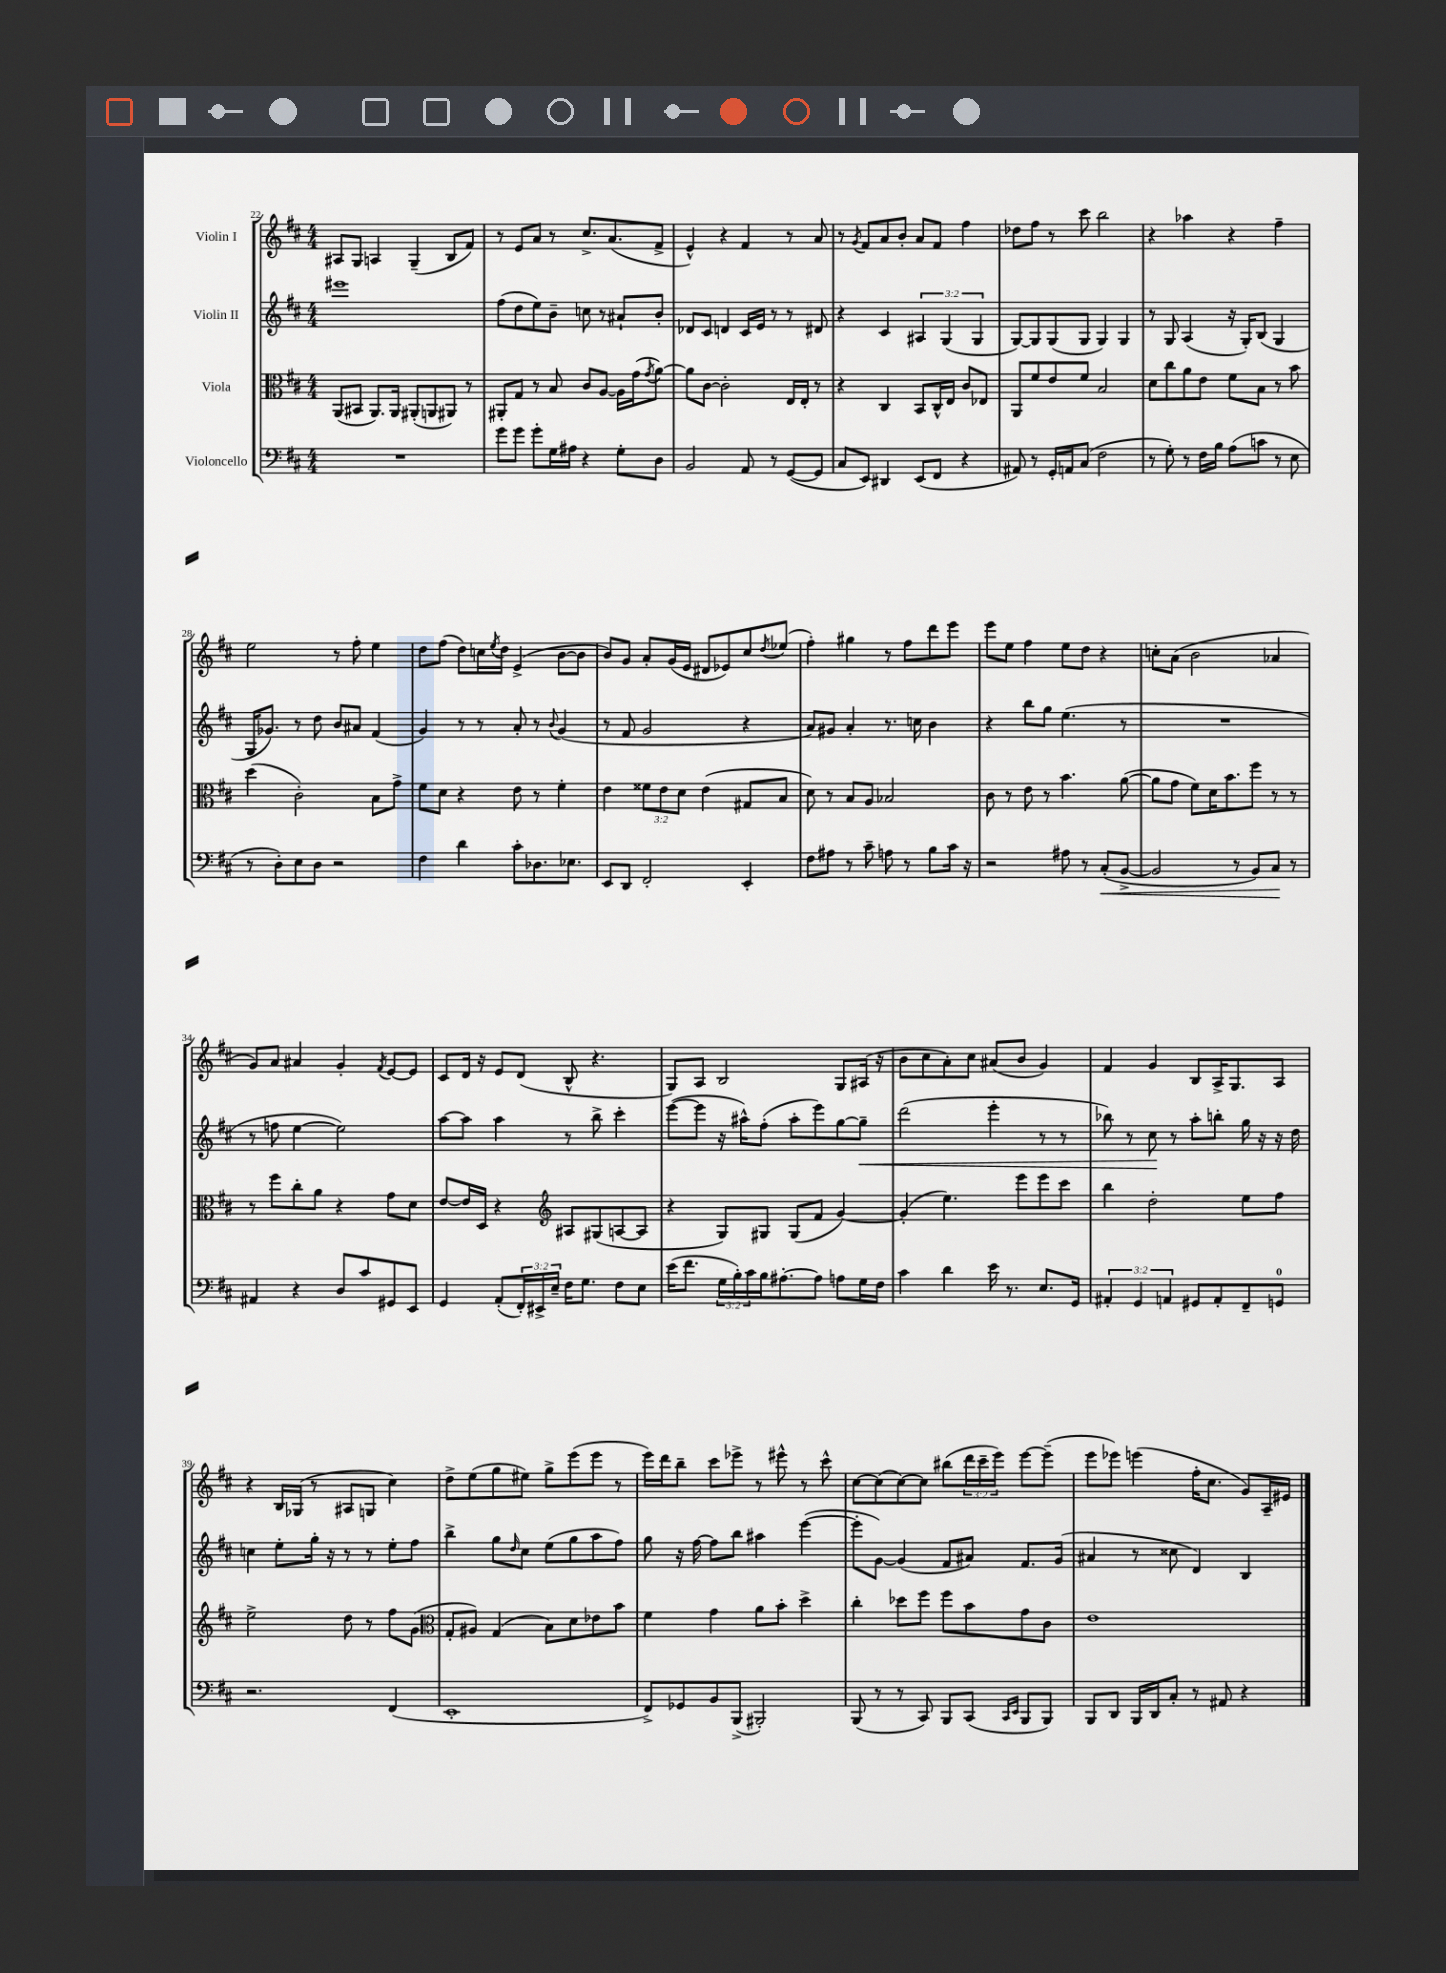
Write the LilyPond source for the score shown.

<<
\new StaffGroup <<
\new Staff = "s0" \with { instrumentName = "Violin I" } {
    \clef treble \key d \major \numericTimeSignature \time 4/4 \override Staff.TupletNumber.text = #tuplet-number::calc-fraction-text
    ais8 g8 a4 g4--( b8 fis'8) |
    r8 e'8 a'8 r8 cis''8.-> a'8.( fis'8-> |
    e'4-^) r4 fis'4 r8 a'8 |
    r8 \acciaccatura { g'8 } fis'8 a'8 b'8-. a'8 fis'8 fis''4 |
    des''8 fis''8 r8 cis'''8 b''2 |
    r4 aes''4 r4 fis''4-- |
    e''2 r8 fis''8-. e''4 |
    d''8 fis''8( d''8) c''16 \acciaccatura { e''8 } d''16 e'4->( b'8~ b'8 |
    b'8) g'8 a'8-. g'16( e'16 dis'8 ees'8) cis''8 \acciaccatura { d''8 } ees''8( |
    fis''4-.) gis''4 r8 fis''8 d'''8 e'''8 |
    e'''8 e''8 fis''4 e''8 d''8 r4 |
    c''8-. a'8( b'2 aes'4 |
    g'8) a'8 ais'4 g'4-. \acciaccatura { fis'8 } e'8~ e'8 |
    cis'8 d'16 r16 e'8 d'8( b8-^ r4. |
    g8) a8 b2 g8 ais16( r16 |
    b'8 cis''8 a'8-.) cis''8 ais'8( b'8 g'4) |
    fis'4 g'4 b8 a16-> g8. a8 |
    r4 b16 ges16( r8 ais8 g8 cis''4) |
    d''8-> e''8( g''8 eis''8) g''8-> e'''8( e'''8 r8 |
    e'''16) d'''16 b''8-- cis'''8 ees'''8-> r8 eis'''8-^ r8 cis'''8-^ |
    cis''8~ cis''8( cis''8~) cis''8 bis''8( \tuplet 3/2 { d'''16 cis'''16-- e'''16) } e'''8~ e'''8--( |
    e'''8 ees'''8) e'''4( fis''16-. cis''8. g'8) a16-- eis'16 \bar "|." |
}
\new Staff = "s1" \with { instrumentName = "Violin II" } {
    \clef treble \key d \major \numericTimeSignature \time 4/4 \override Staff.TupletNumber.text = #tuplet-number::calc-fraction-text
    eis'''1 |
    fis''8( d''8 e''8) b'8-- c''8 r8 ais'8-! b'8-. |
    des'8 cis'8 d'4 cis'16 e'16 r8 r8 dis'8 |
    r4 cis'4 \tuplet 3/2 { ais4 g4( g4 } |
    g8~) g8 g8( g8 g4) g4 |
    r8 g8 a4( r16 g16-.) b8( g4 |
    g16 ges'8.) r8 d''8 b'8 ais'8 fis'4( |
    g'4) r8 r8 a'8-. r8 \appoggiatura { b'8 } g'4( |
    r8 fis'8 g'2 r4 |
    a'8) gis'8 a'4-. r8. c''16 b'4 |
    r4 b''8 g''8 e''4.( r8 |
    R1 |
    r8 f''8 e''4~ e''2) |
    a''8~ a''8 a''4 r8 b''8-> cis'''4-. |
    e'''8~( e'''8 r16 ais''16-^) fis''8-.( ais''8-. e'''8) g''8~ g''8--\< |
    d'''2( e'''4-. r8 r8 |
    bes''8) r8 cis''8\! r8 a''8-. b''8-. g''16 r16 r16 d''16 |
    c''4 e''8-. g''16-. r16 r8 r8 e''8-. fis''8 |
    b''4-> g''8 \grace { d''16 } cis''8 e''8( g''8 a''8 fis''8) |
    g''8 r16 fis''16~ fis''8 b''8 ais''4 e'''4~( |
    e'''8-. g'8~) g'4( fis'8 ais'8) fis'8. g'16( |
    ais'4 r8 cisis''8 d'4) b4 \bar "|." |
}
\new Staff = "s2" \with { instrumentName = "Viola" } {
    \clef alto \key d \major \numericTimeSignature \time 4/4 \override Staff.TupletNumber.text = #tuplet-number::calc-fraction-text
    a,8( bis,8 a,8.) a,16 ais,8-.( a,8 ais,8) r8 |
    ais,8-. g8 r8 b8 cis'8 a8~ a16 g'16( \acciaccatura { g'8 } a'8~) |
    a'8 cis'8~ cis'2-. e16 e16-. r8 |
    r4 cis4 b,8 cis16-^ e16 cis'8 ees8 |
    a,8 fis'8 e'8 fis'8 b2 |
    d'8 cis''8 a'8 e'8 fis'8 b8 r8 b'8 |
    d''4( cis'2-.) b8 g'8-> |
    fis'8 d'8 r4 e'8 r8 fis'4-. |
    e'4 \tuplet 3/2 { fisis'8 e'8 d'8 } e'4( gis8 b8 |
    d'8) r8 b8 a8 bes2 |
    cis'8 r8 e'8 r8 b'4. a'8~( |
    a'8 g'8 fis'8) d'16 b'8. fis''8 r8 r8 |
    r8 fis''8 cis''8-. a'8 r4 g'8 d'8 |
    e'8~ e'16 d16 r4 \clef treble ais8 gis8( a8~ a8 |
    r4 g8) gis8 gis8( fis'8 g'4~) |
    g'4-.( e''4.) e'''8 e'''8 cis'''8 |
    b''4 d''2-. e''8 fis''8 |
    e''2-> d''8 r8 fis''8 g'8( |
    \clef alto g8-. ais8) g4( b8) d'8 ees'8 b'8 |
    fis'4 g'4 a'8 b'8-. d''4-> |
    cis''4-. des''8 fis''8 fis''8 b'8 g'8 cis'8 |
    e'1 \bar "|." |
}
\new Staff = "s3" \with { instrumentName = "Violoncello" } {
    \clef bass \key d \major \numericTimeSignature \time 4/4 \override Staff.TupletNumber.text = #tuplet-number::calc-fraction-text
    R1 |
    g'8 g'8 g'8-. g16 ais16 r4 g8-. d8 |
    b,2 a,8 r8 g,8~( g,8 |
    cis8 e,8) dis,4 e,8( fis,8 r4 |
    ais,8) r8 g,16-. a,16 cis8( fis2 |
    r8 g8-.) r8 fis16 b16 a8( c'8 r8 e8 |
    r8 d8-.) e8 d8 r2 |
    fis4 d'4 cis'8-. des8. ees8. |
    e,8 d,8 fis,2-. e,4-. |
    fis8 ais8 r8 cis'8-- a8 r8 b8 cis'16 r16 |
    r2 ais8 r8 cis8-.\<( b,8~-> |
    b,2 r8 b,8) cis8\! r8 |
    ais,4 r4 d8 cis'8 gis,8 e,8 |
    g,4 a,8-.( \tuplet 3/2 { fis,16-.) eis,16-> e16-- } fis16 g8. fis8 e8 |
    e'16( fis'8. \tuplet 3/2 { g16 b16-.) cis'16 } b16 ais8.~-. ais8 a8 g16 fis16 |
    cis'4 d'4 e'16 r8. e8. g,16 |
    \tuplet 3/2 { ais,4-. g,4 a,4 } gis,8 a,8-. fis,8-- g,8-0 |
    r2. fis,4( |
    e,1-. |
    fis,8->) ges,8 b,8 b,,8->( bis,,2-.) |
    b,,8( r8 r8 cis,8) b,,8 cis,8( \grace { cis,16 e,16 } b,,8 b,,8) |
    b,,8 d,8 b,,16 d,16 cis8-. r8 ais,8 r4 \bar "|." |
}
>>
>>
\layout { \context { \Score currentBarNumber = #22 } }
